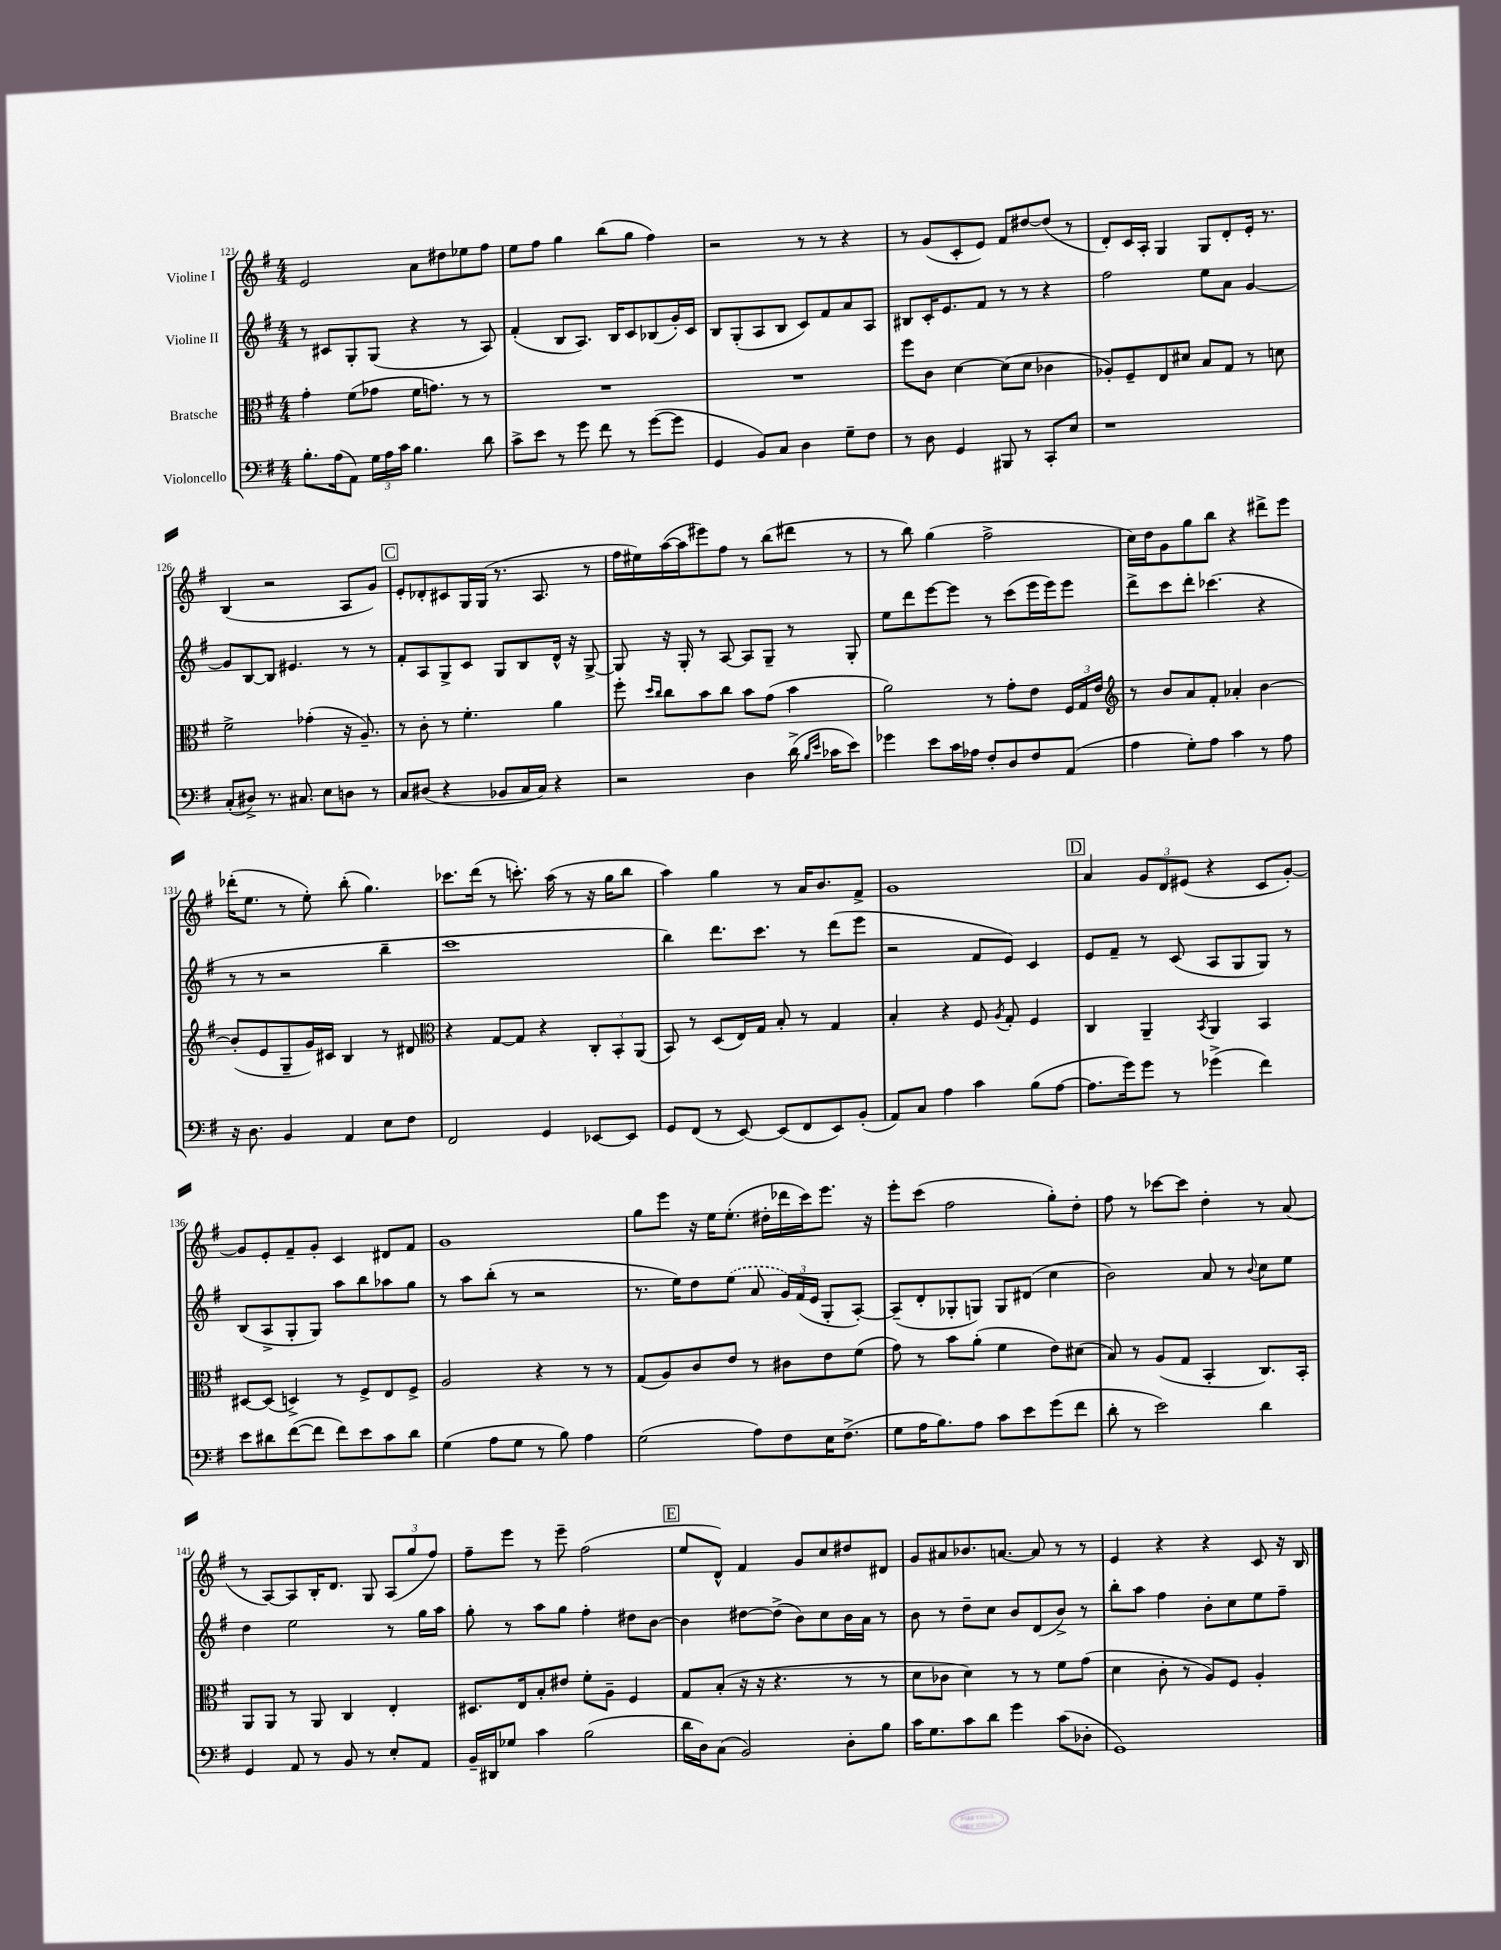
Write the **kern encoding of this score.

**kern	**kern	**kern	**kern
*staff4	*staff3	*staff2	*staff1
*clefF4	*clefC3	*clefG2	*clefG2
*k[f#]	*k[f#]	*k[f#]	*k[f#]
*M4/4	*M4/4	*M4/4	*M4/4
8.B'	4g'	8r	2e
.	.	8c#	.
(16A	.	.	.
8AA)	(8f#	8G'	.
24G	8g-	(8G	.
24A	.	.	.
24c	.	.	.
4.B	16f#	4r	8a
.	8.g)	.	.
.	.	.	8dd#
.	8r	8r	8ee-
8d	8r	8A)	8ff#
=	=	=	=
8c^	1r	(4f#'	8ee
8e	.	.	8ff#
8r	.	8B	4gg
8g	.	8.A)	.
8f#	.	.	(8bb
.	.	16B	.
8r	.	8c	8gg
([8g	.	(8B-	4ff#)
8g]	.	16g')	.
.	.	16c	.
=	=	=	=
4GG	1r	8B	2r
.	.	(8G'	.
8BB)	.	8A	.
8C	.	8B	.
4D	.	8c)	8r
.	.	8f#	8r
8G~	.	8a	4r
8F#	.	8A	.
=	=	=	=
8r	8ff#	8B#	8r
8D	8c	16c'	(8g
.	.	8.e	.
4GG	[4d	.	8c'
.	.	8f#	8e)
8BBB#	(8d]	8r	8f#
8r	8d	8r	[8dd#
8CC'	4c-	4r	(8dd#]
8E	.	.	8r
=	=	=	=
1r	8A-')	2ff#	8d')
.	8F#~	.	16c
.	.	.	16A'
.	8E	.	4G
.	8d#	.	.
.	8B	8ee	8G
.	8G	8a	8d'
.	8r	[4g	16e'
.	.	.	8.r
.	8d	.	.
=	=	=	=
(8C'	2f#^	8g]	(4B
8D#^)	.	[8B	.
8.r	.	8B]	2r
.	.	4.e#	.
8.C#	.	.	.
.	(4g-'	.	.
8E	.	.	.
8D	16r	8r	8A
.	8.A~)	.	.
8r	.	8r	8g)
=	=	=	=
8C	8r	8f#'	8e'
(8D#	8c'	8A	8d-'
4r	8r	8G^	8c#
.	4.f#'	8c	16G
.	.	.	(16G
8BB-	.	8G	8.r
16C	.	8B	.
16C)	.	.	8.A
4r	4a	16d^^	.
.	.	16r	.
.	.	[8G^	8r
=	=	=	=
2r	8ff#'	8G]	16ff#
.	.	.	16ee#)
.	16qqdd	.	.
.	16qqcc	.	.
.	8cc	16r	([16aa
.	.	16G'	16aa]
.	8b	8r	8eee#)
.	8cc	[8A	8ff#
4D	8b	8A]	8r
.	(8g	8G~	(8bb
(16d^	4b	8r	8ddd#
16qqB	.	.	.
16qqe	.	.	.
16c-	.	.	.
8e)	.	8G'	8r
=	=	=	=
4g-	2a)	8ee	8r
.	.	8ddd	8bb)
8e	.	[8eee	(4gg
16c	.	8eee]	.
16A-	.	.	.
8F#'	8r	8r	2ff#^
8D	8g'	(8ccc	.
8F#	8e	16eee	.
.	.	16eee)	.
(8AA	24F#	8eee	.
.	24G	.	.
.	24e	.	.
=	=	=	=
*	*clefG2	*	*
4A	8r	8ddd^	16cc)
.	.	.	16dd
.	8b	8ccc	8g
8G')	8a	8ddd'	8gg
8A	8f#'	(4.ccc-	8bb
4c	4a-'	.	4r
8r	[4b	4r	8ddd#^
8A	.	.	8eee
=	=	=	=
16r	(8b']	8r	(16ddd-'
8.D	.	.	8.ee
.	8e	8r	.
4BB	8G~	2r	8r
.	16g)	.	8ee')
.	16c#	.	.
4AA	4B	.	(8bb'
.	.	.	4.gg)
8E	8r	4bb~	.
8F#	8d#	.	.
=	=	=	=
*	*clefC3	*	*
2FF#	4r	1ccc	8.ccc-
.	.	.	(16ddd
.	[8G	.	8r
.	8G]	.	8.ccc')
4GG	4r	.	.
.	.	.	(16aa
.	.	.	8r
[8EE-	12C'	.	16r
.	.	.	16gg
.	12BB'	.	.
8EE-]	.	.	8bb
.	(12AA	.	.
=	=	=	=
8GG	8BB)	4bb)	4aa)
(8FF#	8r	.	.
8r	(8D	8.ddd	4gg
[8EE)	16E)	.	.
.	16G	8.ccc	.
(8EE]	8B'	.	8r
8FF#	8r	8r	16a
.	.	.	8.b
8EE)	4G	(8ddd	.
(8BB'	.	8eee	8f#^
=	=	=	=
8AA)	4B'	2r	1g
8C	.	.	.
4A	4r	.	.
4c	8F#	8f#	.
.	8qA	.	.
.	8G'	8e)	.
(8B	4F#	4c	.
[8A	.	.	.
=	=	=	=
8.A]	4C	8e	4a
.	.	8f#~	.
16g)	.	.	.
8g	4AA~	8r	12g
.	.	.	12d
8r	.	(8c	.
.	.	.	(12e#
.	8qBB	.	.
(4g-^	4AA	8A	4r
.	.	8G	.
4f#)	4BB	8G)	8c
.	.	8r	[8g')
=	=	=	=
8e	[8D#	(8B	8g]
8d#	(8D#]	8A^	8e'
([8f#	4D^)	8G'	8f#~
8f#]	.	8G)	8g'
8f#)	8r	8aa	4c
8e	8F#^	8bb	.
8c	8E	8aa-	8d#
8d#	8F#^	8gg	8f#
=	=	=	=
(4G	2A	8r	1g
.	.	8aa	.
8A	.	(8bb'	.
8G	.	8r	.
8r	4r	2r	.
8B)	.	.	.
4A	8r	.	.
.	8r	.	.
=	=	=	=
(2G	(8G	8.r	8gg
.	8A)	.	8eee
.	.	16ee)	.
.	8c	8dd	16r
.	.	.	16ee
.	8e	(8ee	(8.ee'
8A)	8r	8a	.
.	.	.	16dd#'
8F#	8c#	24g)	16ddd-
.	.	(24f#	.
.	.	.	16ccc)
.	.	24e	.
16E	8e	8G'	8.eee
(8.F#^	.	.	.
.	(8f#	[8A')	.
.	.	.	16r
=	=	=	=
8G	8g)	(8A~]	8eee'
16A	8r	8d'	(8ccc
8.B)	.	.	.
.	8b	8G-'	2ff#
8A	(8a'	8G)	.
8c	4f#	8G	.
8e	.	(8d#	.
(8g	8e)	4cc	8gg')
8f#	(8d#	.	8dd'
=	=	=	=
8d'	8B)	2b)	8ff#
8r	8r	.	8r
2e)	(8A	.	[8ccc-
.	8G	.	8ccc-]
.	4BB'	8a	4dd'
.	.	8r	.
.	.	8qqb	.
4d	8.C)	8cc	8r
.	.	8ee	(8a
.	16BB'	.	.
=	=	=	=
4GG	8AA	4dd	8r
.	8AA	.	[8A)
8AA	8r	2ee	8A]
8r	8AA	.	16B'
.	.	.	8.d
8BB	4C	.	.
8r	.	.	8G
8E'	4E'	8r	(12A
.	.	.	12gg
8AA	.	16gg	.
.	.	.	12ff#)
.	.	16aa	.
=	=	=	=
16BB~	8.D#	8gg'	8ff#~
16DD#	.	.	.
8G-	.	8r	8eee
.	16E	.	.
4c	8B'	8aa	8r
.	8e#	8gg	8eee~
(2B	8f#'	4ff#'	(2ff#
.	8A~	.	.
.	4F#	8dd#	.
.	.	[8b	.
=	=	=	=
16d	8G	4b]	8ee
16D)	.	.	.
(8C	(8B'	.	8d^^)
2BB)	16r	[8dd#	4f#
.	16r	.	.
.	4.r	(8dd#^]	.
.	.	8b)	8g
.	.	8cc	8cc
8D'	8r	16b	8dd#
.	.	16a	.
8B	8r	8r	8d#
=	=	=	=
16c	8d	8b	8g
8.G	.	.	.
.	8c-	8r	8a#
8c	4d)	8dd~	8.b-
8d	.	8cc	.
.	.	.	[8.a
4g	8r	8b	.
.	8r	(8d	8a]
(8c	8f#	8b^)	8r
8D-'	(8g	8r	8r
=	=	=	=
1GG)	4d	8bb'	4e
.	.	8aa	.
.	8c'	4ff#	4r
.	8r	.	.
.	8A)	8b'	4r
.	8F#	8cc	.
.	4A'	8ee	8c
.	.	8ff#~	16r
.	.	.	16B
==	==	==	==
*-	*-	*-	*-
